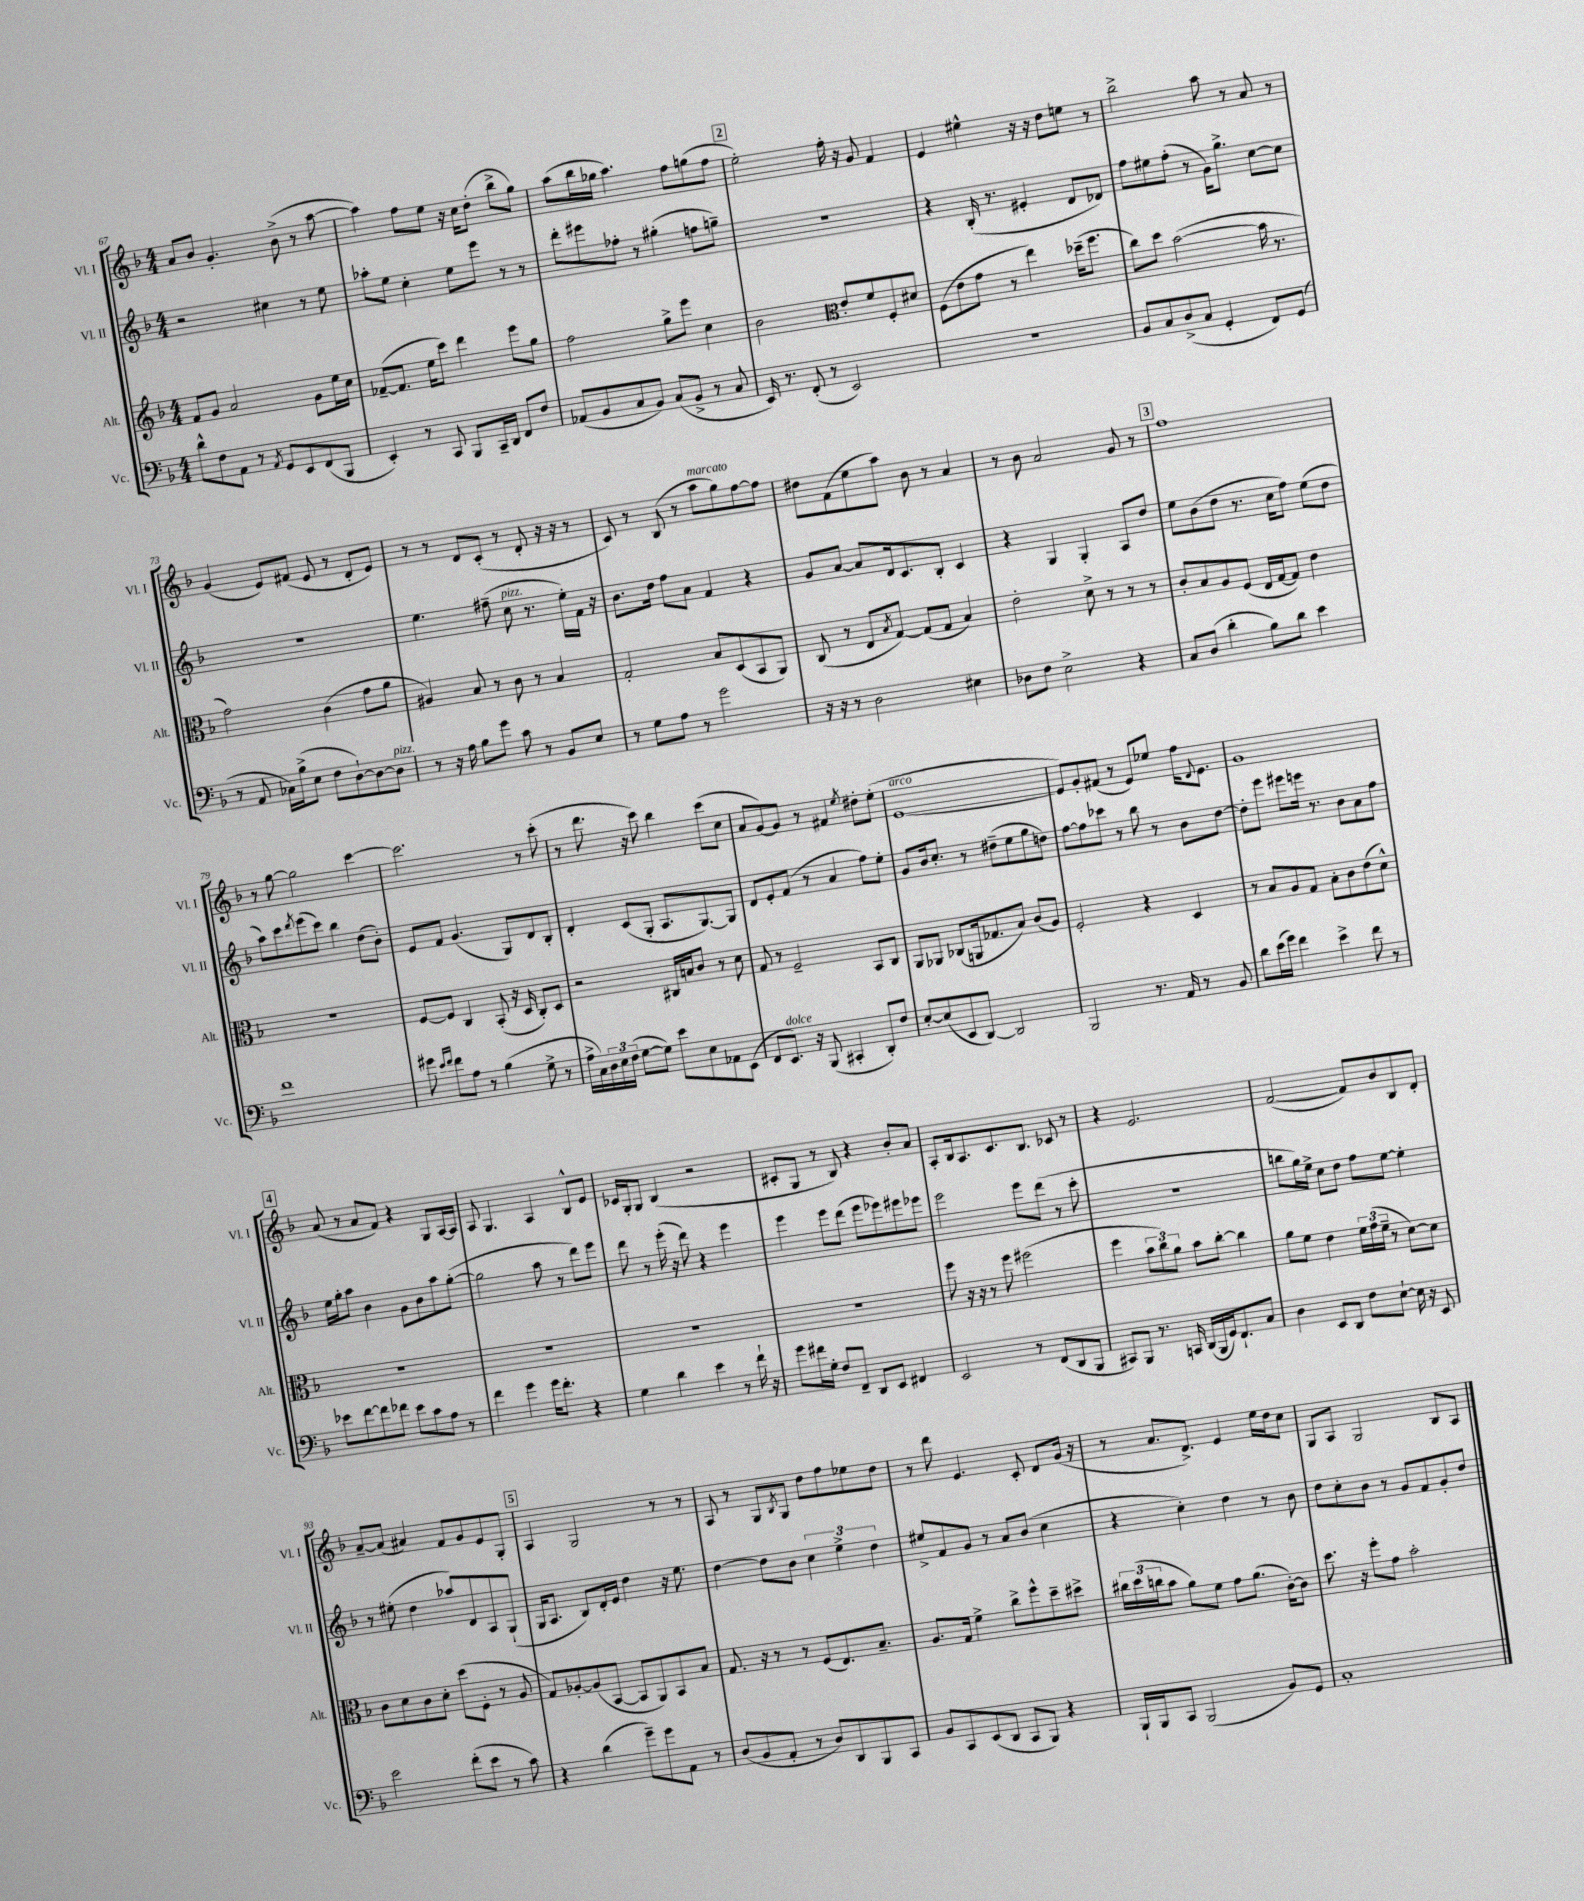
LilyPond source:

<<
\new StaffGroup <<
\new Staff = "s0" \with { instrumentName = "Vl. I" shortInstrumentName = "Vl. I" } {
    \clef treble \key f \major \numericTimeSignature \time 4/4
    a'8 bes'8 g'4.-. bes'8->( r8 a''8~ |
    a''4) f''8 e''8 r16 c''16 d''8-.( bes''8-> g''8) |
    a''8( bes''16 ges''16 a''4.) f''8 g''8( f''8 |
    \mark \markup { \box "2" } e''2-.) f''16-. r16 g'8 f'4 |
    e'4 eis''4-^ r16 r16 d''8 e''8 r8 |
    bes''2-> a''8 r8 a'8 r8 |
    g'4( e'8) fis'8( e'8 r8 d'8-. e'8) |
    r8 r8 d'8 c'8-.( r8 d'8-. r16 r16 r8 |
    c'8) r8 bes8( r8 a''8^\markup { \italic "marcato" } g''8) f''8~ f''8 |
    dis''8 f'8( e''8 a''8) bes'8 r8 a'4 |
    r8 bes'8 a'2 g'8 r8 |
    \mark \markup { \box "3" } f''1 |
    r8 g''8~ g''2 c'''4~ |
    c'''2. r8 c'''8-.( |
    r8 d'''8. r16 c'''8) bes''4 c'''8( c''8 |
    a'8 g'8~) g'8 r8 fis'4 \acciaccatura { e''8 } dis''8-. e''8-.( |
    e'1~^\markup { \italic "arco" } |
    e'8) g'8-. fis'8( r8 e'8) ees''8 f''16 \appoggiatura { d'8 } e'8. |
    g'1 |
    \mark \markup { \box "4" } a'8( r8 a'8 f'8) r4 g8 a16~ a16 |
    a8 g4. a4 bes8-^ e'8 |
    ces'16 g16-. g8 bes4( r2 |
    cis'8-. g8 r8 bes8) r4 bes'8-. a'8 |
    a8-. bes16 a8. c'8. bes8. ces'8 r8 |
    r4 e'2. |
    f'2~( f'8) bes'8 bes8 d'8-. |
    a'8~-- a'8( ais'4) f'8 g'8 e'8 g8-. |
    \mark \markup { \box "5" } a4 g2 r8 r8 |
    a8 r8 g8 \acciaccatura { bes8 } g8 d''8 f''8 ees''8 d''8 |
    r8 d'''8 e'4. c'8-. d'8 g'16( r16 |
    r8 a'8. d'8.->) e'4 e''16 d''16 c''8 |
    g8 a8 g2 bes8 a8 \bar "|." |
}
\new Staff = "s1" \with { instrumentName = "Vl. II" shortInstrumentName = "Vl. II" } {
    \clef treble \key f \major \numericTimeSignature \time 4/4
    r2 cis''4 r8 e''8 |
    aes''8-. e''8 c''4-. e''8 e'''8 r8 r8 |
    d'''8-. eis'''8 fes''8-. r8 gis''4-.( f''8 g''8--) |
    \mark \markup { \box "2" } R1 |
    r4 bes16-.( r8. eis'4-. d'8 des'8) |
    f''8 eis''8 f''8-.( r8 g'16) g''8.-> c''8~ c''8 |
    R1 |
    e''4. fis''8--( c''8^\markup { \italic "pizz." } r8. e''16-.) f'16 r16 |
    bes'8. d''16 f''8 a'8 f'4 r4 |
    g'8 a'8~ a'8 d'16 c'8. bes8-. c'4 |
    r4 g4 g4-. a8 d''8 |
    \mark \markup { \box "3" } e''8 bes'8( d''8 r8. c''16 f''8) e''8( d''8 |
    a''8) c'''8 \acciaccatura { d'''8 } e'''8( c'''8) bes''4 d''8( bes'8-.) |
    e'8 f'8 g'4.( g8) d'8 bes8-. |
    d'4-. c'8( g8-. a8. g8.~) g8 |
    d'8 e'8-. f'8( r8 a'4 f''8) e''8-. |
    g'8 bes'16 c''8.-. r8 dis''8--( e''8 g''8 d''8) |
    f''8~ f''8 ces'''8 r8 bes''8 r8 bes'8 d''8~ |
    d''8-. e'''8 eis'''8 e'''16 r8. bes'8 a'8 f''8 |
    \mark \markup { \box "4" } e''16 g''16-. a''8 bes'4 g'8 bes'8 a''8 g''8~-.( |
    g''2 a''8 r8 d'''8) e'''8 |
    d'''8 r8 e'''16-.( r16 d'''8) r4 e'''4 |
    e'''4 e'''8 d'''8( e'''8 ees'''8) eis'''8 ees'''8 |
    e'''2 e'''8 d'''8( r8 c'''8-. |
    R1 |
    b''8 g''16) e''16-> c''8 d''8 f''8 e''8~ e''4-. |
    r8 eis''8-.( d''4 aes''8) d'8 a8 g8-!( |
    \mark \markup { \box "5" } g16 a8. bes8) d'16-. e'16 d''4 r16 e''8. |
    d''4~ d''8 bes'8 \tuplet 3/2 { c''4 e''4-> d''4 } |
    eis''8-> f'8 g'8 r8 a'8 bes'8( c''4 |
    r4 c''4-.) d''4 r8 bes'8 |
    d''8 c''8-. bes'8 r8 g'8 f'8 g'8-. d''8 \bar "|." |
}
\new Staff = "s2" \with { instrumentName = "Alt." shortInstrumentName = "Alt." } {
    \clef treble \key f \major \numericTimeSignature \time 4/4
    f'8 g'8 a'2 g'8 e''16 c''16 |
    fes'8~--( fes'8. e''16 c'''8) d'''4 e'''8 g''8 |
    f''2 g''8-> e'''8 c''4 |
    \mark \markup { \box "2" } bes'2 \clef alto e'8-. f'8 f8-. dis'8 |
    f8( e'8 g'8 r8 e''4) des''16--( f''8. |
    c''8) d''8 bes'2~( bes'16 r8. |
    g'2) c'4( g'8 a'8 |
    ais4) bes8 r8 c'8 r8 bes4 |
    g2-. bes8 d8( bes,8 a,8) |
    c8( r8 e8 \acciaccatura { bes8 } g8~) g8( g8 bes4) |
    e'2-. d'8-> r8 r8 r8 |
    \mark \markup { \box "3" } c'8-. bes8 a8 f8( e16 g16~ g8) e'4 |
    R1 |
    f8~ f8 c4 bes,8-.( r16 d16 c8-.) d8 |
    r2 cis16 b16 c'8 r8 d'8 |
    g8 r8 f2-- bes,8 c8 |
    a,8 aes,8 ces8( a,16 ges8. bes8) c'8( a8) |
    f2-. r4 d4 |
    r8 bes8 a8 g8 bes8-. c'8 e'8( d'8-^) |
    \mark \markup { \box "4" } R1 |
    R1 |
    R1 |
    R1 |
    f''8 r16 r16 r8 f''8 fis''2( |
    f''4 \tuplet 3/2 { bes'8 c''8) a'8 } bes'8 c''8~-. c''4 |
    a'8 f'8 e'4 \tuplet 3/2 { f'16 g'16( f'16-- } r8 d'8~) d'8 |
    c'8 d'8 c'8 d'8-. d''8( f8-. r8 a8 |
    \mark \markup { \box "5" } g8) aes8~-. aes8( bes,8~ bes,8 a,8) bes,8 bes8 |
    g8. r16 r8 r8 f8( e8.) bes8.-- |
    a8. g16 f'4-> c''8-> f''8-^ d''8-- dis''8-> |
    \tuplet 3/2 { cis''16 d''16( c''16 } bes'8 a'8) f'8 g'8 a'8.( c'16~-.) c'8 |
    d''8. r16 f''8-. g'8 bes'2-. \bar "|." |
}
\new Staff = "s3" \with { instrumentName = "Vc." shortInstrumentName = "Vc." } {
    \clef bass \key f \major \numericTimeSignature \time 4/4
    d'8-^ f8 a,8 r8 \acciaccatura { a,8 } g,8 e,8 f,8( bes,,8 |
    e,4-.) r8 c,8 bes,,8 c,16-- d,16 f,8 f8 |
    aes,8( bes,8 c8 bes,8) c8( bes,8-> r8 c8 |
    \mark \markup { \box "2" } e,16) r8. f,8-.( r8 e,2) |
    R1 |
    bes,8 c8 d8->( c8 g,4-. f,8) g,8( |
    r8 a,8 ces16) bes16->( e8 f8 d8~-!) d8~ d8^\markup { \italic "pizz." } |
    r8 r16 a16 bes8 g'8 c'8 r8 bes,8 e8 |
    r8 g8 a8 r8 g'2 |
    r16 r16 r8 d2 eis4 |
    des8 f8 e2-> r4 |
    \mark \markup { \box "3" } c8 d8( d'4-. bes8) d'8 e'4 |
    f'1 |
    gis'8 \grace { e'16 f'16 } f'8 a8 r8 bes4( g8-> r8 |
    a16-> c16) \tuplet 3/2 { d16 e16 f16( } g8~ g8) e'8 e8 aes,8 e,8( |
    f,8 e,8.^\markup { \italic "dolce" }) r16 bes,,8( cis,4-. d,8-.) f8 |
    e8~-. e8( e,8 d,8~) d,2 |
    bes,,2 r8. a,16 r8 bes,8 |
    d'8 e'16( g'16) f'4 e'4-> f'8 r8 |
    \mark \markup { \box "4" } ees'8 f'8~ f'8 fes'8 ees'8 c'8 a8 r8 |
    f'4 g'4 g'16 f'8.-. r4 |
    g4 d'4 e'4 r8 f'16-! r16 |
    g'8 fis'16 g16-. f8 f,8-- d,8 e,8 fis,4 |
    e,2 r8 f,8( d,8 bes,,8 |
    cis,8) bes,,8 r8. c,16 d,16( bes,,16 g,16) f,8.-! c8 |
    d4 e,8 d,8 f8 e8~-! e16 r16 e,8 |
    e'2 f'8-.( e'8 r8 c'8) |
    \mark \markup { \box "5" } r4 d'4( g'8--) g'8 a,8 r8 |
    d8( bes,8 a,8-. r8 d8) d,8 bes,,8 c,8 |
    bes,8 c,8 e,8( d,8 c,8 bes,,8) r4 |
    bes,,16-! bes,,16 c,8 bes,,2( bes,8) g,8 |
    c1-. \bar "|." |
}
>>
>>
\layout { \context { \Score currentBarNumber = #67 } }
